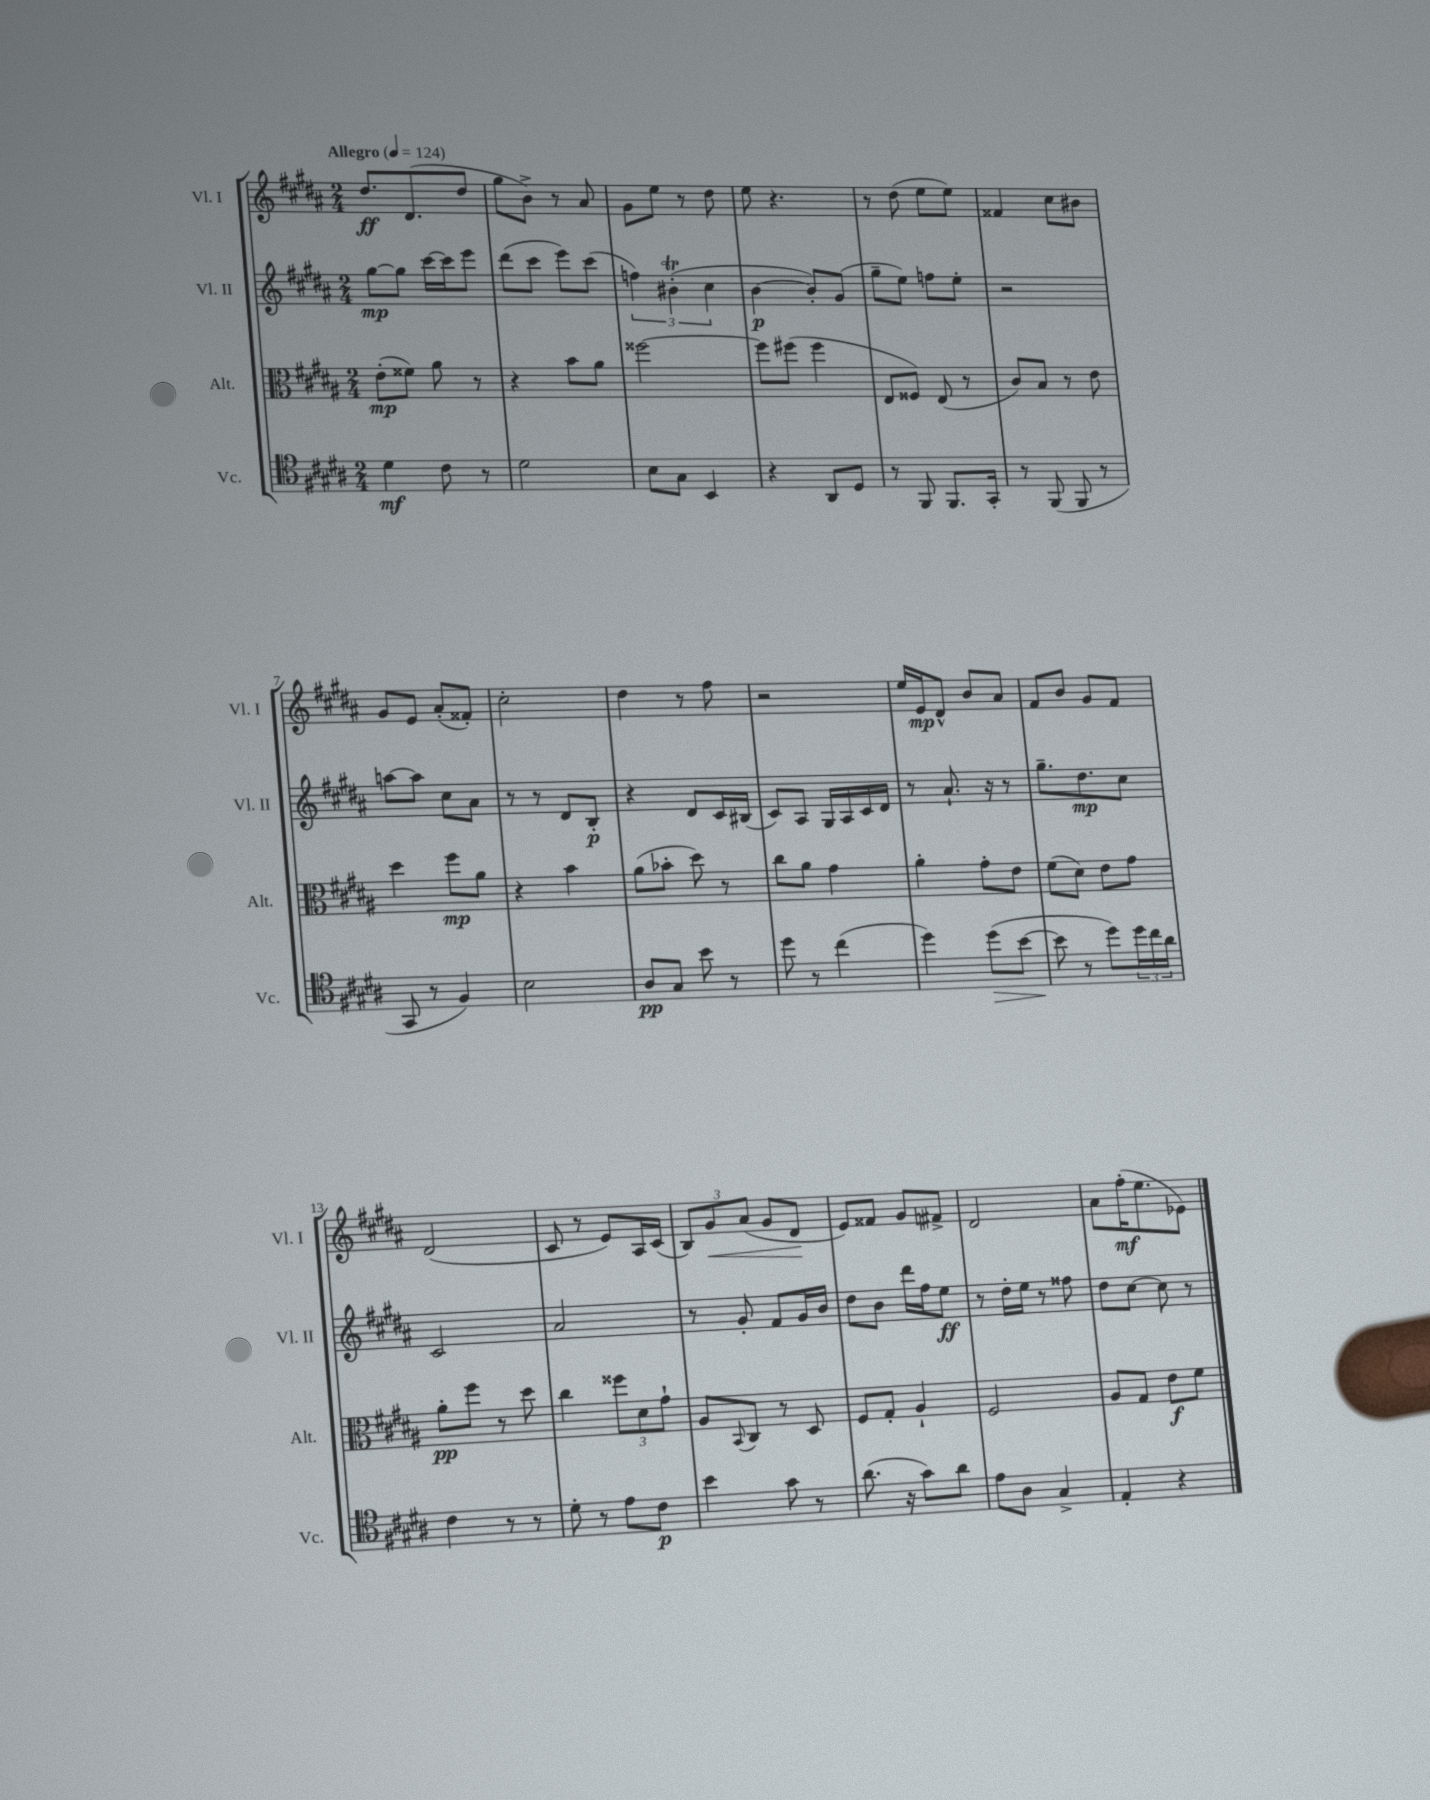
<<
\new StaffGroup <<
\new Staff = "s0" \with { instrumentName = "Vl. I" shortInstrumentName = "Vl. I" } {
    \clef treble \key b \major \numericTimeSignature \time 2/4 \tempo "Allegro" 4 = 124
    dis''8.\ff dis'8.( dis''8 |
    gis''8 b'8->) r8 ais'8 |
    gis'8 e''8 r8 dis''8 |
    e''8 r4. |
    r8 dis''8( e''8 e''8) |
    fisis'4 cis''8 bis'8 |
    gis'8 e'8 ais'8-.( fisis'8-.) |
    cis''2-. |
    dis''4 r8 fis''8 |
    r2 |
    e''16 e'16\mp dis'8-^ b'8 ais'8 |
    fis'8 b'8 gis'8 fis'8 |
    dis'2( |
    cis'8 r8 e'8) ais16 cis'16( |
    \tuplet 3/2 { b8) gis'8\< ais'8( } gis'8 dis'8\! |
    e'8) fisis'8 gis'8 fis'8-> |
    dis'2 |
    ais'8 fis''16-.\mf( e''8. ees'8) \bar "|." |
}
\new Staff = "s1" \with { instrumentName = "Vl. II" shortInstrumentName = "Vl. II" } {
    \clef treble \key b \major \numericTimeSignature \time 2/4
    gis''8~\mp gis''8 cis'''16~ cis'''16 e'''8 |
    dis'''8( cis'''8 e'''8) cis'''8( |
    \tuplet 3/2 { f''4) bis'4-.\trill( cis''4 } |
    b'4~\p b'8-.) gis'8( |
    gis''8-- e''8) f''8 e''8-. |
    r2 |
    a''8~ a''8 cis''8 ais'8 |
    r8 r8 dis'8 b8-.\p |
    r4 dis'8 cis'16 bis16( |
    cis'8) ais8 gis16 ais16 cis'16 dis'16 |
    r8 ais'8.-! r16 r8 |
    gis''8.-- dis''8.\mp cis''8 |
    cis'2 |
    ais'2 |
    r8 gis'8-. fis'8 gis'16 b'16 |
    dis''8 b'8 dis'''16 fis''16 e''8\ff |
    r8 dis''16-. e''16 r8 fisis''8 |
    dis''8 cis''8~ cis''8 r8 \bar "|." |
}
\new Staff = "s2" \with { instrumentName = "Alt." shortInstrumentName = "Alt." } {
    \clef alto \key b \major \numericTimeSignature \time 2/4
    e'8-.\mp( fisis'8) ais'8 r8 |
    r4 b'8 ais'8 |
    fisis''2~ |
    fisis''8 fis''8( fis''4 |
    e8 fisis8) e8( r8 |
    cis'8) b8 r8 e'8 |
    dis''4 fis''8\mp ais'8 |
    r4 b'4 |
    ais'8( bes'8-. dis''8) r8 |
    cis''8 ais'8 gis'4 |
    ais'4-. gis'8-. e'8 |
    fis'8( dis'8) e'8 gis'8 |
    ais'8-.\pp fis''8 r8 dis''8 |
    cis''4 \tuplet 3/2 { fisis''8 dis'8 gis'8-! } |
    ais8 \appoggiatura { b,8 } cis8 r8 dis8 |
    fis8 gis8-. ais4-! |
    fis2 |
    ais8 gis8 e'8\f fis'8 \bar "|." |
}
\new Staff = "s3" \with { instrumentName = "Vc." shortInstrumentName = "Vc." } {
    \clef tenor \key b \major \numericTimeSignature \time 2/4
    dis'4\mf cis'8 r8 |
    dis'2 |
    b8 gis8 b,4 |
    r4 ais,8 dis8 |
    r8 fis,8 fis,8. gis,16-. |
    r8 fis,8( fis,8 r8 |
    gis,8 r8 fis4) |
    b2 |
    ais8\pp gis8 b'8 r8 |
    dis''8 r8 cis''4( |
    dis''4) dis''8\>( b'8~ |
    b'8\! r8 dis''8) \tuplet 3/2 { dis''16 cis''16 ais'16 } |
    cis'4 r8 r8 |
    dis'8-. r8 e'8 cis'8\p |
    b'4 gis'8 r8 |
    ais'8.( r16 gis'8) ais'8 |
    e'8 ais8 gis4-> |
    e4-. r4 \bar "|." |
}
>>
>>
